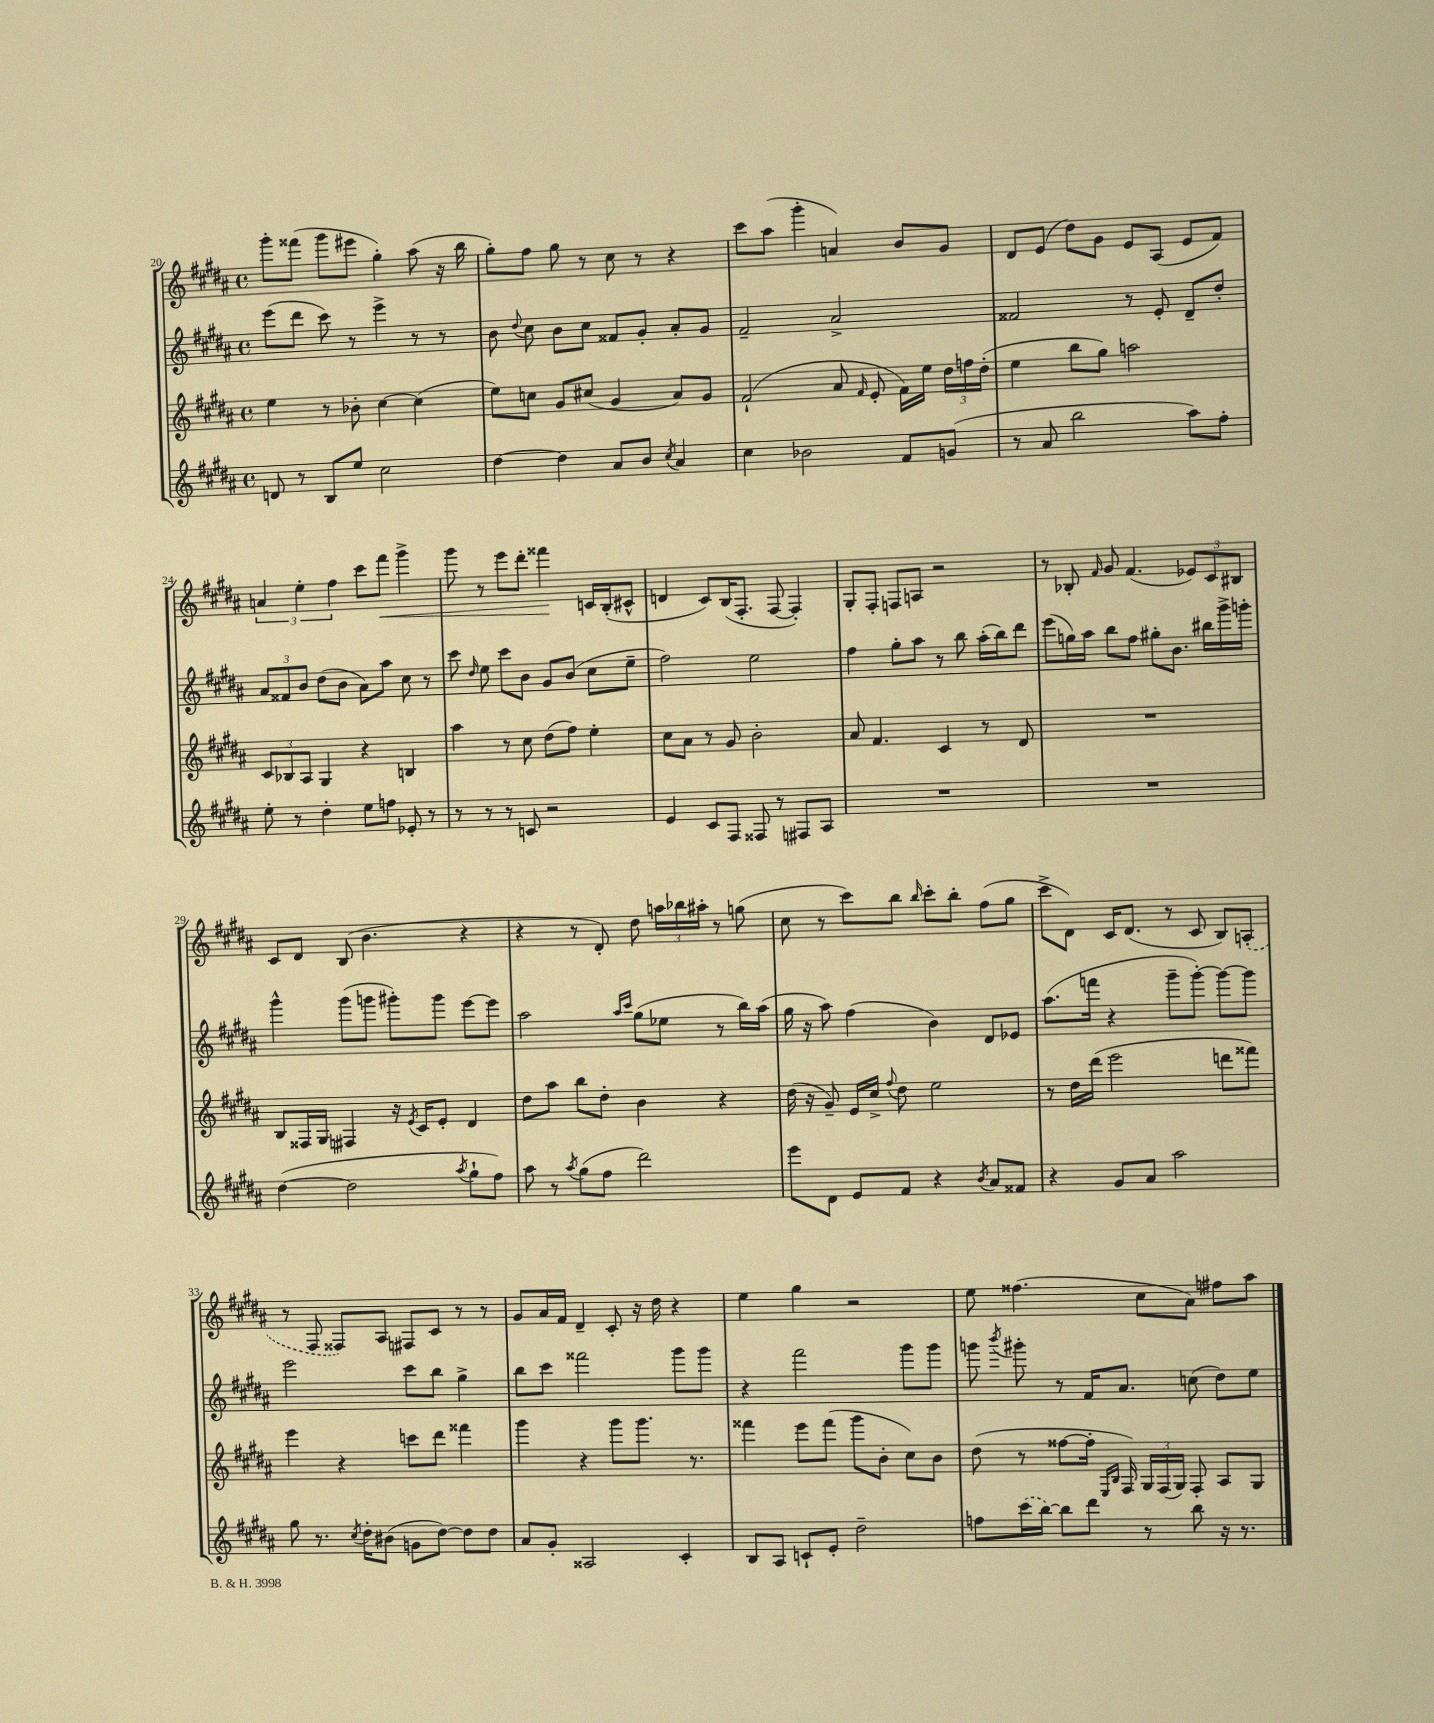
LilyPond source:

<<
\new StaffGroup <<
\new Staff = "s0" {
    \clef treble \key b \major \defaultTimeSignature \time 4/4
    \autoBeamOff gis'''8[-. fisis'''8]( gis'''8[ eis'''8] gis''4-.) ais''8( r16 b''16 |
    gis''8[-.) fis''8] gis''8 r8 cis''8 r8 r4 |
    cis'''8[ ais''8]( gis'''4-. a'4) b'8[ gis'8] |
    dis'8[ e'8]( dis''8[) gis'8] e'8[ ais8]( e'8[ fis'8]) |
    \tuplet 3/2 { a'4 e''4-. fis''4 } cis'''8[ fis'''8]\< gis'''4-> |
    gis'''8 r8 e'''8[ dis'''8]-. fisis'''4\! c'16[ b16-.( cis'8]-^ |
    d'4 cis'8[) b16( fis8.]-. fis8~ fis4-.) |
    gis8[-. fis8]-. f8[ a8] r2 |
    r8 bes8-. \grace { fis'16 } gis'8 fis'4.( \tuplet 3/2 { ees'8[) cis'8 bis8] } |
    cis'8[ dis'8] b8( b'4. r4 |
    r4 r8 dis'8-.) dis''8 \tuplet 3/2 { a''16[ bes''16 ais''16]-. } r8 g''8( |
    cis''8 r8 cis'''8[) b''8] \grace { b''16 } cis'''8[-. b''8]-. fis''8[( gis''8] |
    cis'''8[-> dis'8]) cis'16[ dis'8.]( r8 cis'8 b8[) \once \slurDashed a8]-.( |
    r8 fis8 fisis8[) ais8] fis8[ cis'8] r8 r8 |
    gis'8[ ais'16 fis'16] dis'4-- cis'8-. r16 dis''16 r4 |
    e''4 gis''4 r2 |
    e''8 fisis''4.( cis''8[ ais'8]) fis''8[ ais''8] \bar "|." |
}
\new Staff = "s1" {
    \clef treble \key b \major \defaultTimeSignature \time 4/4
    \autoBeamOff e'''8[( dis'''8] cis'''8) r8 e'''4-> r8 r8 |
    b'8 \appoggiatura { dis''8 } cis''8 b'8[ cis''8] fisis'8[ gis'8]-. ais'8[-. gis'8] |
    fis'2-- ais'2-> |
    fisis'2 r8 e'8-. dis'8[-- dis''8]-. |
    \tuplet 3/2 { ais'8[ fisis'8 b'8] } dis''8[( b'8] ais'8[) ais''8] cis''8 r8 |
    cis'''8 \grace { dis''16 } e''8 cis'''8[ b'8] gis'8[ b'8]( cis''8[ e''8]-- |
    fis''2) e''2 |
    fis''4 gis''8[-. ais''8] r8 b''8 ais''16[-.( b''16) dis'''8] |
    e'''8[( g''16) ais''16] b''8[ fis''8] gis''8[-. b'8.] bis''16[ gis'''16-> g'''16]-. |
    gis'''4-^ gis'''8[( g'''8] gis'''8[-.) gis'''8] e'''8[~ e'''8] |
    ais''2 \grace { ais''16[ cis'''16] } gis''8[( ees''8] r8 b''16[) ais''16]( |
    gis''16 r16 ais''8) fis''4( b'4) dis'8[ ees'8] |
    ais''8.[( f'''16] r4 gis'''8[-- gis'''8]~-.) gis'''8[~ gis'''8] |
    e'''2 cis'''8[ b''8] gis''4-> |
    b''8[ cis'''8] fisis'''2 gis'''8[ gis'''8] |
    r4 fis'''2 gis'''8[ gis'''8] |
    g'''8 \acciaccatura { b'''8 } gis'''8-. r8 fis'16[ ais'8.] c''8( dis''8[) e''8] \bar "|." |
}
\new Staff = "s2" {
    \clef treble \key b \major \defaultTimeSignature \time 4/4
    \autoBeamOff e''4 r8 bes'8-. cis''4~ cis''4( |
    e''8[) c''8] gis'8[ cis''8]( gis'4 ais'8[) gis'8] |
    fis'2-!( ais'8 \grace { fis'16 } e'8-. fis'16[) e''16] \tuplet 3/2 { dis''16[ f''16 dis''16]-.( } |
    e''4 b''8[ gis''8]) a''2 |
    \tuplet 3/2 { cis'8[ bes8 ais8] } gis4 r4 b4 |
    ais''4 r8 cis''8 dis''8[( fis''8]) e''4-. |
    cis''8[ ais'8] r8 gis'8 b'2-. |
    ais'8 fis'4. cis'4 r8 dis'8 |
    R1 |
    b8[ fisis16 gis16] fis4 r16 \acciaccatura { e'8 } cis'16[ e'8]-. dis'4 |
    dis''8[ ais''8] b''8[ dis''8]-. b'4 r4 |
    dis''16( r16 gis'8--) e'16[ cis''16]-> \appoggiatura { fis''8 } dis''8 e''2 |
    r8 dis''16[ dis'''16]( e'''2 d'''8[ fisis'''8]) |
    e'''4 r4 c'''8[ dis'''8] fisis'''4 |
    gis'''4 r4 gis'''8[ gis'''8.] r8. |
    fisis'''4 e'''8[ fisis'''8]( gis'''8[ b'8]-. cis''8[) b'8] |
    dis''8( r8 fisis''8[~ fisis''16]-. \grace { e16[ b16] } fis16) \tuplet 3/2 { gis16[ fis16( gis16]) } fis8-. ais8[ gis8] \bar "|." |
}
\new Staff = "s3" {
    \clef treble \key b \major \defaultTimeSignature \time 4/4
    \autoBeamOff d'8 r8 b8[ e''8] cis''2 |
    dis''4~ dis''4 ais'8[ b'8] \acciaccatura { cis''8 } ais'4 |
    cis''4 bes'2 fis'8[ g'8]( |
    r8 ais'8 b''2 ais''8[) fis''8]-. |
    e''8-. r8 dis''4-. e''8[ f''8] ees'8-. r8 |
    r8 r8 r8 c'8 r2 |
    e'4 cis'8[ fis8] fisis8 r8 fis8[ ais8] |
    R1 |
    R1 |
    dis''4~( dis''2 \acciaccatura { ais''8 } gis''8[-! fis''8]) |
    ais''8 r8 \acciaccatura { ais''8 } gis''8[( fis''8] dis'''2) |
    e'''8[ dis'8] e'8[ fis'8] r4 \acciaccatura { b'8 } ais'8[ fisis'8] |
    r4 gis'8[ ais'8] ais''2 |
    gis''8 r8. \acciaccatura { cis''8 } dis''16[-. bis'8]( g'8[ dis''8]~) dis''8[ dis''8] |
    ais'8[ gis'8]-. aisis2 cis'4-. |
    b8[ ais8] c'8[-! e'8]-. dis''2-- |
    f''8[ \once \slurDashed cis'''16( b''16]~) b''8[ dis'''8] r8 b''8 r16 r8. \bar "|." |
}
>>
>>
\layout { \context { \Score currentBarNumber = #20 } }
